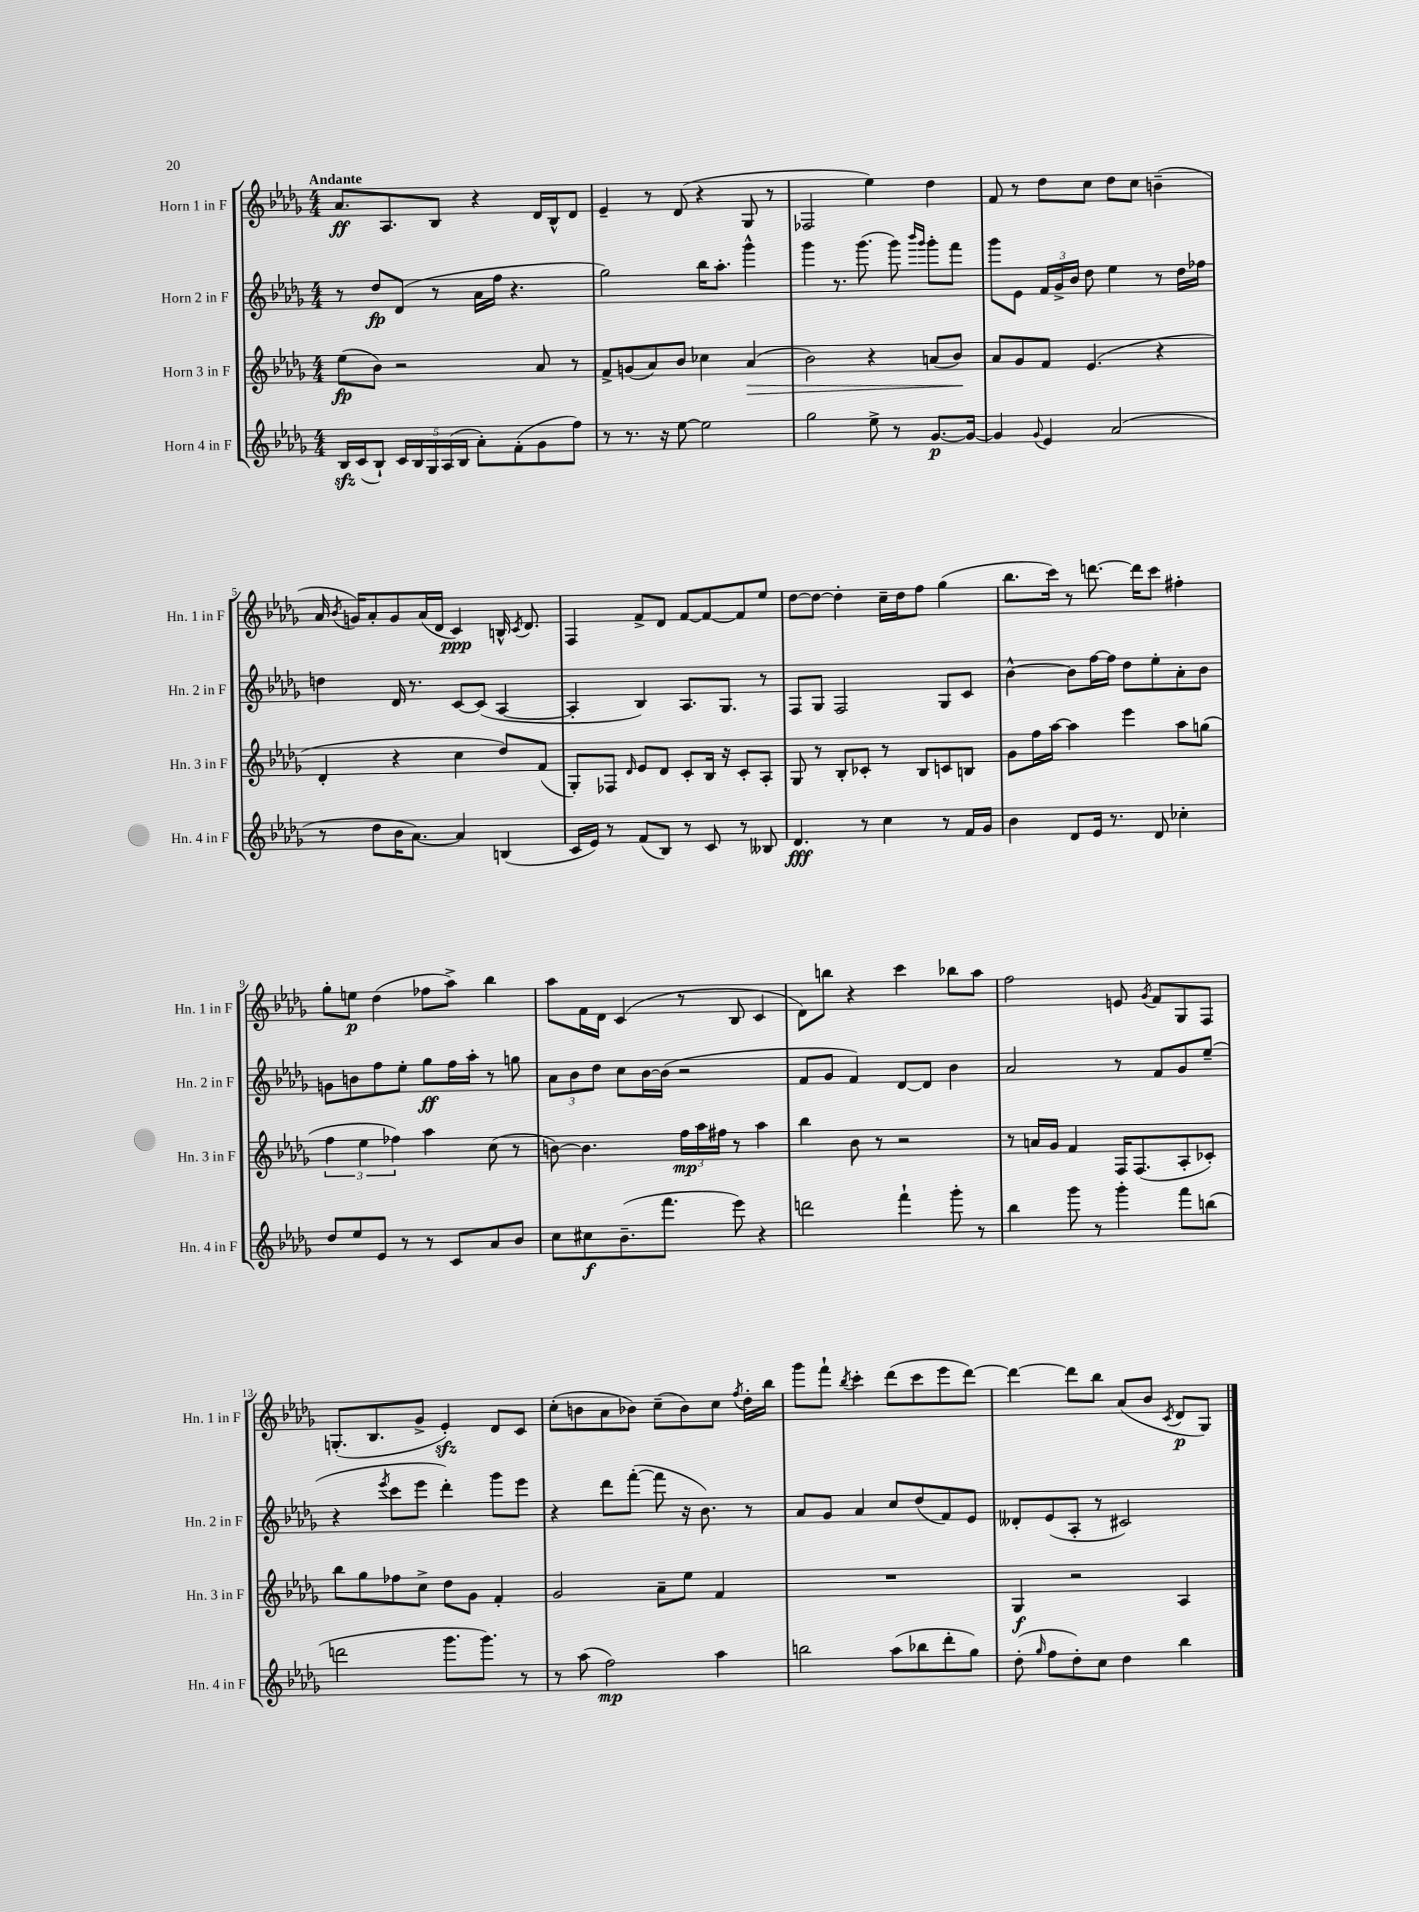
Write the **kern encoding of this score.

**kern	**dynam	**kern	**dynam	**kern	**dynam	**kern	**dynam
*part4	*part4	*part3	*part3	*part2	*part2	*part1	*part1
*staff4	*staff4	*staff3	*staff3	*staff2	*staff2	*staff1	*staff1
*I"Horn 4 in F	*	*I"Horn 3 in F	*	*I"Horn 2 in F	*	*I"Horn 1 in F	*
*I'Hn. 4 in F	*	*I'Hn. 3 in F	*	*I'Hn. 2 in F	*	*I'Hn. 1 in F	*
*clefG2	*	*clefG2	*	*clefG2	*	*clefG2	*
*k[b-e-a-d-g-]	*	*k[b-e-a-d-g-]	*	*k[b-e-a-d-g-]	*	*k[b-e-a-d-g-]	*
*M4/4	*	*M4/4	*	*M4/4	*	*M4/4	*
=1	=1	=1	=1	=1	=1	=1	=1
!	!	!	!	!	!	!LO:TX:a:B:t=Andante	!
16B-zz/LL	.	(8ee-\L	fp	8r	.	8.a-/L	ff
(16c/J	.	.	.	.	.	.	.
8B-`/J)	.	8b-\J)	.	8dd-/L	fp	.	.
.	.	.	.	.	.	8.A-/	.
20c/LL	.	2r	.	(8d-/J	.	.	.
20B-/	.	.	.	.	.	.	.
20G-/	.	.	.	.	.	.	.
.	.	.	.	8r	.	8B-/J	.
(20A-/	.	.	.	.	.	.	.
20B-/JJ	.	.	.	.	.	.	.
8a-'\L)	.	.	.	16a-\LL	.	4r	.
.	.	.	.	16ff\JJ	.	.	.
(8f'\	.	.	.	4.r	.	.	.
8g-\	.	8a-/	.	.	.	16d-/LL	.
.	.	.	.	.	.	16B-^^/J	.
8ff\J)	.	8r	.	.	.	8d-/J	.
=2	=2	=2	=2	=2	=2	=2	=2
8r	.	8f^/L	.	2gg-\)	.	4e-~/	.
8.r	.	(8gn/	.	.	.	.	.
.	.	8a-/)	.	.	.	8r	.
16r	.	.	.	.	.	.	.
[8ee-\	.	8b-/J	.	.	.	(8d-/	.
2ee-\]	.	4cc-X\	.	16bb-\KL	.	4r	.
.	.	.	.	8.aa-'\J	.	.	.
!	!	!	!LO:HP:b	!	!	!	!
.	.	(4a-/	>	4ggg-^^\	.	8G-/	.
.	.	.	.	.	.	8r	.
=3	=3	=3	=3	=3	=3	=3	=3
2gg-\	.	2b-\)	.	4ggg-\	.	2F-X/	.
.	.	.	.	8.r	.	.	.
.	.	.	.	(8.ggg-\	.	.	.
8ee-^\	.	4r	.	.	.	4ee-\)	.
8r	.	.	.	8ggg-\)	.	.	.
.	.	.	.	16qqbbb-/LL	.	.	.
.	.	.	.	16qqggg-/JJ	.	.	.
[8.g-/L	p	(8an/L	.	8ggg-'\L	.	4dd-\	.
.	.	8b-/J)	.	8fff\J	.	.	.
16g-/Jk_	.	.	.	.	.	.	.
.	.	.	]	.	.	.	.
=4	=4	=4	=4	=4	=4	=4	=4
4g-/]	.	8a-/L	.	8ggg-\L	.	8f/	.
.	.	8g-/	.	8e-\J	.	8r	.
8qqg-/	.	.	.	.	.	.	.
4e-/	.	8f/J	.	24f/LL	.	8dd-\L	.
.	.	.	.	24g-^/	.	.	.
.	.	.	.	24b-/JJ	.	.	.
.	.	(4.e-/	.	8dd-\	.	8cc\J	.
(2a-/	.	.	.	4ee-\	.	8dd-\L	.
.	.	.	.	.	.	8cc\J	.
.	.	4r	.	8r	.	(4bn~\	.
.	.	.	.	16dd-\LL	.	.	.
.	.	.	.	16ff-X\JJ	.	.	.
!!LO:LB:g=z
=5	=5	=5	=5	=5	=5	=5	=5
8r	.	4d-'/	.	4ddn\	.	16a-/	.
.	.	.	.	.	.	8qb-/	.
.	.	.	.	.	.	16gn/KL)	.
8dd-\L	.	.	.	.	.	8a-'/	.
16b-\K	.	4r	.	16d-/	.	8g/	.
[8.a-\J)	.	.	.	8.r	.	.	.
.	.	.	.	.	.	(16a-/L	.
.	.	.	.	.	.	16d-/JJ	.
4a-/]	.	4cc\	.	[8c/L	.	4c/)	ppp
.	.	.	.	(8c/J]	.	.	.
(4Bn/	.	8dd-/L)	.	[4A-/	.	16Bn^^/	.
.	.	.	.	.	.	8qc/	.
.	.	.	.	.	.	8.d-/	.
.	.	(8f/J	.	.	.	.	.
=6	=6	=6	=6	=6	=6	=6	=6
16c/LL	.	8G-'/L)	.	4A-'/]	.	4F/	.
16e-/JJ)	.	.	.	.	.	.	.
8r	.	8F-X/J	.	.	.	.	.
.	.	16qqd-/	.	.	.	.	.
(8f/L	.	8e-/L	.	4B-/)	.	8f^/L	.
8B-/J)	.	8d-/J	.	.	.	8d-/J	.
8r	.	8c'/L	.	8.A-/L	.	[8f/L	.
8c/	.	16B-/Jk	.	.	.	8f/_	.
.	.	16r	.	8.G-/J	.	.	.
8r	.	8c'/L	.	.	.	8f/]	.
8B--X/	.	8A-'/J	.	8r	.	8ee-/J	.
=7	=7	=7	=7	=7	=7	=7	=7
4.d-/	fff	8G-/	.	8F/L	.	[8dd-\L	.
.	.	8r	.	8G-/J	.	8dd-\J_	.
.	.	8B-'/L	.	2F/	.	4dd-'\]	.
8r	.	8c-X'/J	.	.	.	.	.
4cc\	.	8r	.	.	.	16cc~\LL	.
.	.	.	.	.	.	16dd-\J	.
.	.	8B-/L	.	.	.	8ff\J	.
8r	.	8cn/	.	8G-/L	.	(4gg-\	.
16f/LL	.	8Bn/J	.	8c/J	.	.	.
16g-/JJ	.	.	.	.	.	.	.
=8	=8	=8	=8	=8	=8	=8	=8
4b-\	.	8g-\L	.	[4b-^^\	.	8.bb-\L	.
.	.	16ff\L	.	.	.	.	.
.	.	[16aa-\JJ	.	.	.	16ccc\Jk)	.
8d-/L	.	4aa-\]	.	8b-\L]	.	8r	.
16e-/Jk	.	.	.	[16ff\L	.	[8.dddn\	.
8.r	.	.	.	16ff\JJ]	.	.	.
.	.	4eee-\	.	8dd-\L	.	.	.
.	.	.	.	.	.	16ddd\KL]	.
8d-/	.	.	.	8ee-'\	.	8ccc\J	.
4cc-X'\	.	8aa-\L	.	8a-'\	.	4ff#X'\	.
.	.	(8ggn\J	.	8b-\J	.	.	.
!!LO:LB:g=z
=9	=9	=9	=9	=9	=9	=9	=9
8dd-/L	.	6ff\	.	8gn\L	.	8gg-'\L	.
8ee-/	.	.	.	8bn\	.	8een\J	p
.	.	6ee-\	.	.	.	.	.
8e-/J	.	.	.	8ff\	.	(4dd-\	.
.	.	6ff-X\)	.	.	.	.	.
8r	.	.	.	8ee-'\J	.	.	.
8r	.	4aa-\	.	8gg-\L	ff	8ff-X\L	.
8c/L	.	.	.	16ff\L	.	8aa-^\J)	.
.	.	.	.	16aa-'\JJ	.	.	.
8a-/	.	(8cc\	.	8r	.	4bb-\	.
8b-/J	.	8r	.	8ggn\	.	.	.
=10	=10	=10	=10	=10	=10	=10	=10
8cc\L	.	[8bn\)	.	12a-\L	.	8aa-\L	.
.	.	.	.	12b-\	.	.	.
8cc#X\	f	4.b\]	.	.	.	16f\L	.
.	.	.	.	12dd-\J	.	.	.
.	.	.	.	.	.	16d-\JJ	.
(8.b-~\	.	.	.	8cc\L	.	(4c/	.
.	.	.	.	[16b-\L	.	.	.
8.fff\J	.	.	.	(16b-\JJ]	.	.	.
.	.	24ff\LL	mp	2r	.	8r	.
.	.	24aa-\	.	.	.	.	.
.	.	24ff#X\JJ	.	.	.	.	.
8eee-\)	.	8r	.	.	.	8B-/	.
4r	.	4aa-\	.	.	.	4c/	.
=11	=11	=11	=11	=11	=11	=11	=11
2dddn\	.	4bb-\	.	8f/L	.	8d-\L)	.
.	.	.	.	8g-/J	.	8bbn\J	.
.	.	8b-\	.	4f/)	.	4r	.
.	.	8r	.	.	.	.	.
4fff`\	.	2r	.	[8d-/L	.	4ccc\	.
.	.	.	.	8d-/J]	.	.	.
8ggg-'\	.	.	.	4b-\	.	8bb-X\L	.
8r	.	.	.	.	.	8aa-\J	.
=12	=12	=12	=12	=12	=12	=12	=12
4bb-\	.	8r	.	2a-/	.	2ff\	.
.	.	16an/LL	.	.	.	.	.
.	.	16g-/JJ	.	.	.	.	.
8ggg-\	.	4f/	.	.	.	.	.
8r	.	.	.	.	.	.	.
4ggg-'\	.	16F/KL	.	8r	.	8en/	.
.	.	(8.F/	.	.	.	.	.
.	.	.	.	.	.	8qg-/	.
.	.	.	.	8f/L	.	8f/L	.
8fff\L	.	8A-'/	.	8g-/	.	8G-/	.
(8bbn\J	.	8c-X'/J)	.	(8ee-~/J	.	8F/J	.
!!LO:LB:g=z
=13	=13	=13	=13	=13	=13	=13	=13
2dddn\	.	8bb-\L	.	4r	.	(8.Gn'/L	.
.	.	8gg-\	.	.	.	.	.
.	.	.	.	.	.	8.B-/	.
.	.	.	.	8qeee-/	.	.	.
.	.	8ff-X\	.	8ccc\L	.	.	.
.	.	8cc^\J	.	8eee-\J	.	8g-^/J	.
8.ggg-\L	.	8dd-\L	.	4ddd-'\)	.	4e-zz'/)	.
.	.	8g-\J	.	.	.	.	.
8.ggg-\J)	.	.	.	.	.	.	.
.	.	4f'/	.	8ggg-\L	.	8d-/L	.
8r	.	.	.	8eee-\J	.	8c/J	.
=14	=14	=14	=14	=14	=14	=14	=14
8r	.	2g-/	.	4r	.	(8cc'\L	.
(8aa-\	.	.	.	.	.	8bn\	.
2ff\)	mp	.	.	8ddd-\L	.	8a-\	.
.	.	.	.	([8fff'\J	.	8b-X\J)	.
.	.	8a-~\L	.	8fff\]	.	(8cc~\L	.
.	.	8ee-\J	.	16r	.	8b-\)	.
.	.	.	.	8.b-\)	.	.	.
4aa-\	.	4f/	.	.	.	8cc\J	.
.	.	.	.	.	.	8qff/	.
.	.	.	.	8r	.	16dd-'\LL	.
.	.	.	.	.	.	16bb-\JJ	.
=15	=15	=15	=15	=15	=15	=15	=15
2bbn\	.	1r	.	8a-/L	.	8ggg-\L	.
.	.	.	.	8g-/J	.	8fff`\J	.
.	.	.	.	.	.	8qbb-/	.
.	.	.	.	4a-/	.	4ccc'\	.
(8aa-\L	.	.	.	8cc/L	.	(8ddd-\L	.
8bb-X\	.	.	.	(8dd-/	.	8ccc\	.
8ddd-'\	.	.	.	8f/)	.	8eee-\	.
8gg-\J)	.	.	.	8e-/J	.	[8ddd-\J)	.
=16	=16	=16	=16	=16	=16	=16	=16
(8dd-'\	.	4G-/	f	8d--X'/L	.	4ddd-\_	.
16qqgg-/	.	.	.	.	.	.	.
8ff\L	.	.	.	(8e-/	.	.	.
8dd-'\)	.	2r	.	8A-'/J	.	8ddd-\L]	.
8cc\J	.	.	.	8r	.	8bb-\J	.
4dd-\	.	.	.	2c#X/)	.	(8a-/L	.
.	.	.	.	.	.	8b-/J	.
.	.	.	.	.	.	8qc/	.
4bb-\	.	4A-/	.	.	.	8d-/L	p
.	.	.	.	.	.	8G-/J)	.
==	==	==	==	==	==	==	==
*-	*-	*-	*-	*-	*-	*-	*-
